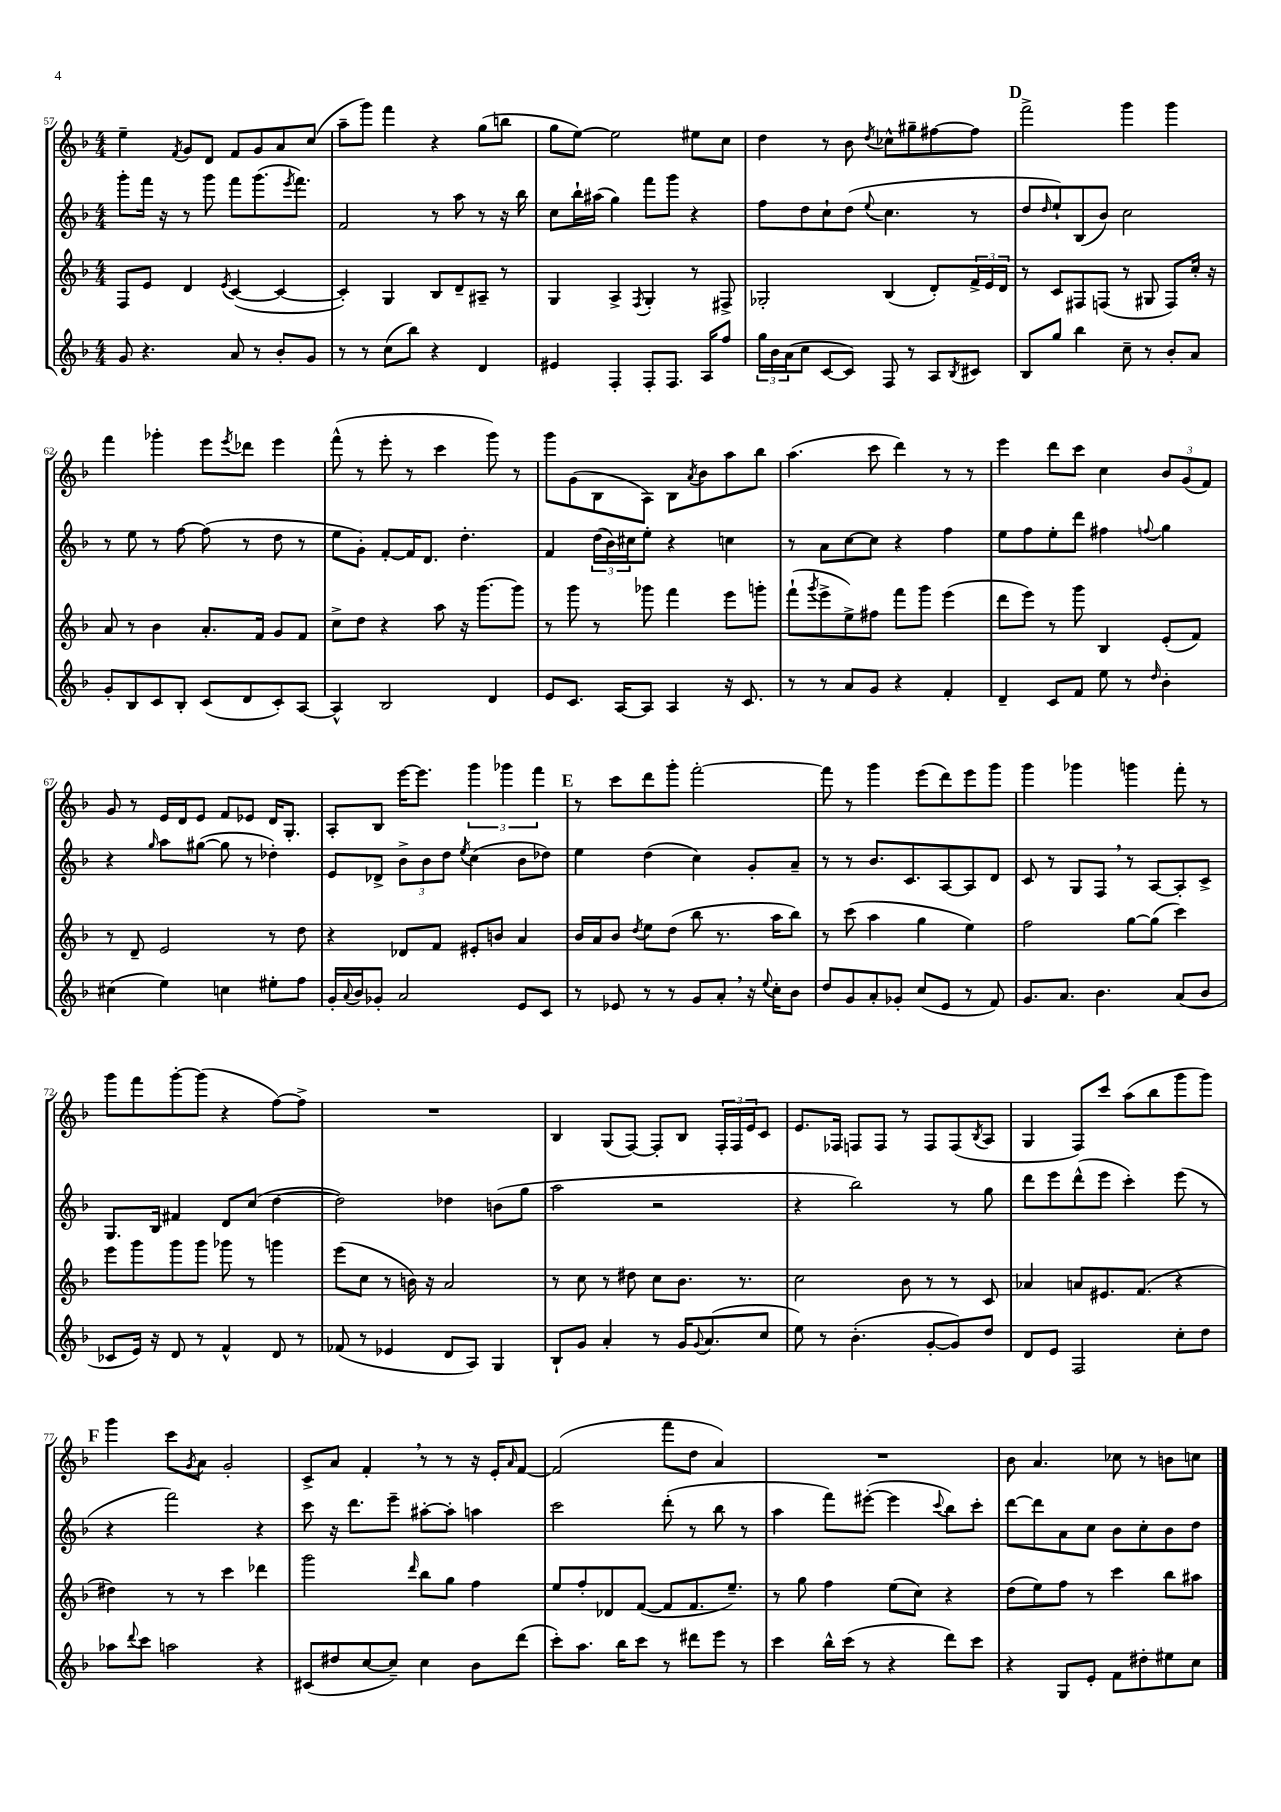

**kern	**kern	**kern	**kern
*staff4	*staff3	*staff2	*staff1
*clefG2	*clefG2	*clefG2	*clefG2
*k[b-]	*k[b-]	*k[b-]	*k[b-]
*M4/4	*M4/4	*M4/4	*M4/4
8g	8F	8ggg'	4ee~
4.r	8e	16fff	.
.	.	16r	.
.	.	.	8qf
.	4d	8r	8g
.	.	8ggg	8d
.	8qe	.	.
8a	([4c	8fff	8f
8r	.	(8.ggg	8g
8b-'	4c_	.	8a
.	.	8qeee	.
.	.	8.fff)	.
8g	.	.	(8cc
=	=	=	=
8r	4c'])	2f	8aa~
8r	.	.	8ggg)
(8cc	4G	.	4fff
8bb-)	.	.	.
4r	8B-	8r	4r
.	8d~	8aa	.
4d	8A#~	8r	(8gg
.	8r	16r	8bb
.	.	16bb-	.
=	=	=	=
4e#	4G	8cc	8gg
.	.	16bb-`	[8ee)
.	.	(16aa#	.
4F'	4A^	4gg)	2ee]
.	8qF	.	.
8F'	4G'	8fff	.
8.F	.	8ggg	.
.	8r	4r	8ee#
16A	.	.	.
8ff	8F#^	.	8cc
=	=	=	=
24gg	2G-'	8ff	4dd
24b-	.	.	.
(24a	.	.	.
8cc	.	8dd	.
[8c	.	8cc`	8r
8c])	.	(8dd	8b-
.	.	8qqee	8qdd
8F	(4B-	4.cc	8cc-^^
8r	.	.	8gg#~
8A	8d')	.	[8ff#
8qB-	.	.	.
8c#	24f^	8r	8ff#]
.	24e	.	.
.	24d	.	.
=	=	=	=
8B-	8r	8dd	2fff^
.	.	16qqdd	.
8gg	8c	8ee`)	.
4bb-	8F#	(8B-	.
.	(8F	8b-)	.
8cc~	8r	2cc	4ggg
8r	8G#	.	.
8b-'	8F)	.	4ggg
8a	16cc'	.	.
.	16r	.	.
=	=	=	=
8g'	8a	8r	4fff
8B-	8r	8ee	.
8c	4b-	8r	4ggg-'
8B-'	.	[8ff	.
(8c	8.a'	(8ff]	8eee
.	.	.	8qeee
8d	.	8r	8ddd-
.	16f	.	.
8c')	8g	8dd	4eee
[8A	8f	8r	.
=	=	=	=
4A^^]	8cc^	8ee	(8fff^^
.	8dd	8g')	8r
2B-	4r	[8f'	8eee'
.	.	16f]	8r
.	.	8.d	.
.	8aa	.	4ccc
.	16r	4.dd'	.
.	[8.ggg	.	.
4d	.	.	8ggg)
.	8ggg]	.	8r
=	=	=	=
8e	8r	4f	8ggg
8.c	8ggg	.	(8g
.	8r	(24dd	8B-
.	.	24b-)	.
[16A	.	.	.
.	.	24cc#	.
8A]	8ggg-	8ee'	8A)
4A	4fff	4r	8B-
.	.	.	8qa
.	.	.	8b-
16r	8eee	4cc	8aa
8.c	.	.	.
.	8ggg'	.	8bb-
=	=	=	=
8r	(8fff`	8r	(4.aa
.	8qggg	.	.
8r	8eee^	8a	.
8a	8ee^)	[8cc	.
8g	8ff#	8cc]	8ccc
4r	8fff	4r	4ddd)
.	8ggg	.	.
4f'	(4eee	4ff	8r
.	.	.	8r
=	=	=	=
4d~	8ddd	8ee	4eee
.	8eee)	8ff	.
8c	8r	8ee'	8ddd
8f	8ggg	8ddd	8ccc
8ee	4B-	4ff#	4cc
8r	.	.	.
16qqdd	.	8qqff	.
4b-'	(8e'	4gg	12b-
.	.	.	(12g
.	8f)	.	.
.	.	.	12f)
=	=	=	=
(4cc#	8r	4r	8g
.	8d~	.	8r
.	.	16qqgg	.
4ee)	2e	8aa	16e
.	.	.	16d
.	.	([8gg#	8e
4cc	.	8gg#]	8f
.	.	8r	8e-
8ee#'	8r	4dd-')	16d
.	.	.	8.G'
8ff	8dd	.	.
=	=	=	=
16g'	4r	8e	8A'
8qqa	.	.	.
16b-	.	.	.
8g-'	.	8d-^	8B-
2a	8d-	12b-^	[16eee
.	.	.	8.eee]
.	.	12b-	.
.	8f	.	.
.	.	12dd	.
.	.	8qee	.
.	8e#'	(4cc	6ggg
.	8b	.	.
.	.	.	6ggg-
8e	4a	8b-	.
.	.	.	6fff
8c	.	8dd-)	.
=	=	=	=
8r	16b-	4ee	8r
.	16a	.	.
8e-	8b-	.	8ccc
.	8qdd	.	.
8r	8ee	(4dd	8ddd
8r	(8dd	.	8ggg'
8g	8bb-	4cc)	[2fff'
8a'	8.r	.	.
16r	.	8g'	.
8qqee	.	.	.
16cc'	16aa	.	.
8b-	8bb-)	8a~	.
=	=	=	=
8dd	8r	8r	8fff]
8g	(8ccc	8r	8r
8a'	4aa	8.b-	4ggg
8g-'	.	.	.
.	.	8.c	.
(8cc	4gg	.	(8eee
8e	.	[8A	8ddd)
8r	4ee)	8A]	8eee
8f)	.	8d	8ggg
=	=	=	=
8.g	2ff	8c	4ggg
.	.	8r	.
8.a	.	.	.
.	.	8G	4ggg-
4.b-	.	8F	.
.	[8gg	8r	4ggg
.	(8gg]	[8A	.
(8a	4ccc)	8A']	8fff'
8b-	.	8c^	8r
=	=	=	=
8c-	8eee	8.G	8ggg
16e)	8ggg	.	8fff
16r	.	16B-	.
8d	8ggg	4f#	[8ggg'
8r	8ggg	.	(8ggg]
4f^^	8ggg-	8d	4r
.	8r	(8cc	.
8d	4ggg	[4dd	[8ff)
8r	.	.	8ff^]
=	=	=	=
(8f-	(8eee	2dd])	1r
8r	8cc	.	.
4e-	8r	.	.
.	16b)	.	.
.	16r	.	.
8d	2a	4dd-	.
8A)	.	.	.
4G	.	(8b	.
.	.	8gg	.
=	=	=	=
8B-`	8r	2aa	4B-
8g	8cc	.	.
4a'	8r	.	(8G
.	8dd#	.	[8F)
8r	8cc	2r	8F']
16g	8.b-	.	8B-
8qqg	.	.	.
(8.a	.	.	.
.	.	.	24F'
.	.	.	24F
.	8.r	.	.
.	.	.	24e
8cc	.	.	8c
=	=	=	=
8ee)	2cc	4r	8.e
8r	.	.	.
.	.	.	16F-
(4.b-'	.	2bb-)	8F
.	.	.	8F
.	8b-	.	8r
[8g'	8r	.	8F
8g])	8r	8r	(8F
.	.	.	8qB-
8dd	8c	8gg	8A
=	=	=	=
8d	4a-	8ddd	4G
8e	.	8eee	.
2F	8a	(8ddd^^	8F)
.	8.e#	8eee	8ccc
.	.	4ccc')	(8aa
.	(8.f	.	.
.	.	.	8bb-
8cc'	4r	(8eee	8ggg
8dd	.	8r	8ggg)
=	=	=	=
8aa-	4dd#)	4r	4ggg
8qqddd	.	.	.
8ccc	.	.	.
2aa	8r	2fff)	8ccc
.	.	.	8qg
.	8r	.	8a
.	4ccc	.	2g'
4r	4ddd-	4r	.
=	=	=	=
(8c#	2ggg	8ccc	8c^
8dd#	.	16r	8a
.	.	8.ddd	.
[8cc	.	.	4f'
8cc~])	.	8eee~	.
.	16qqddd	.	.
4cc	8bb-	[8aa#'	8r
.	8gg	8aa#']	8r
8b-	4ff	4aa	16r
.	.	.	16e'
.	.	.	16qqa
(8ddd	.	.	[8f
=	=	=	=
8ccc')	8ee	2ccc	(2f]
8.aa	8ff'	.	.
.	8d-	.	.
16bb-	.	.	.
8ccc	([8f	.	.
8r	8f]	(8ddd'	8fff
8ddd#	8.f	8r	8dd
8eee	.	8bb-	4a)
.	8.ee~)	.	.
8r	.	8r	.
=	=	=	=
4ccc	8r	4aa	1r
.	8gg	.	.
16bb-^^	4ff	8fff)	.
(16ccc	.	.	.
8r	.	([8eee#'	.
4r	(8ee	4eee#]	.
.	8cc)	.	.
.	.	8qqccc	.
8ddd)	4r	8bb-)	.
8ccc	.	8ccc'	.
=	=	=	=
4r	(8dd	[8ddd	8b-
.	8ee)	8ddd]	4.a
8G	8ff	8a	.
8e'	8r	8cc	.
8f	4ccc	8b-	8cc-
8dd#'	.	8cc'	8r
8ee#	8bb-	8b-	8b
8cc	8aa#	8dd	8cc
==	==	==	==
*-	*-	*-	*-
